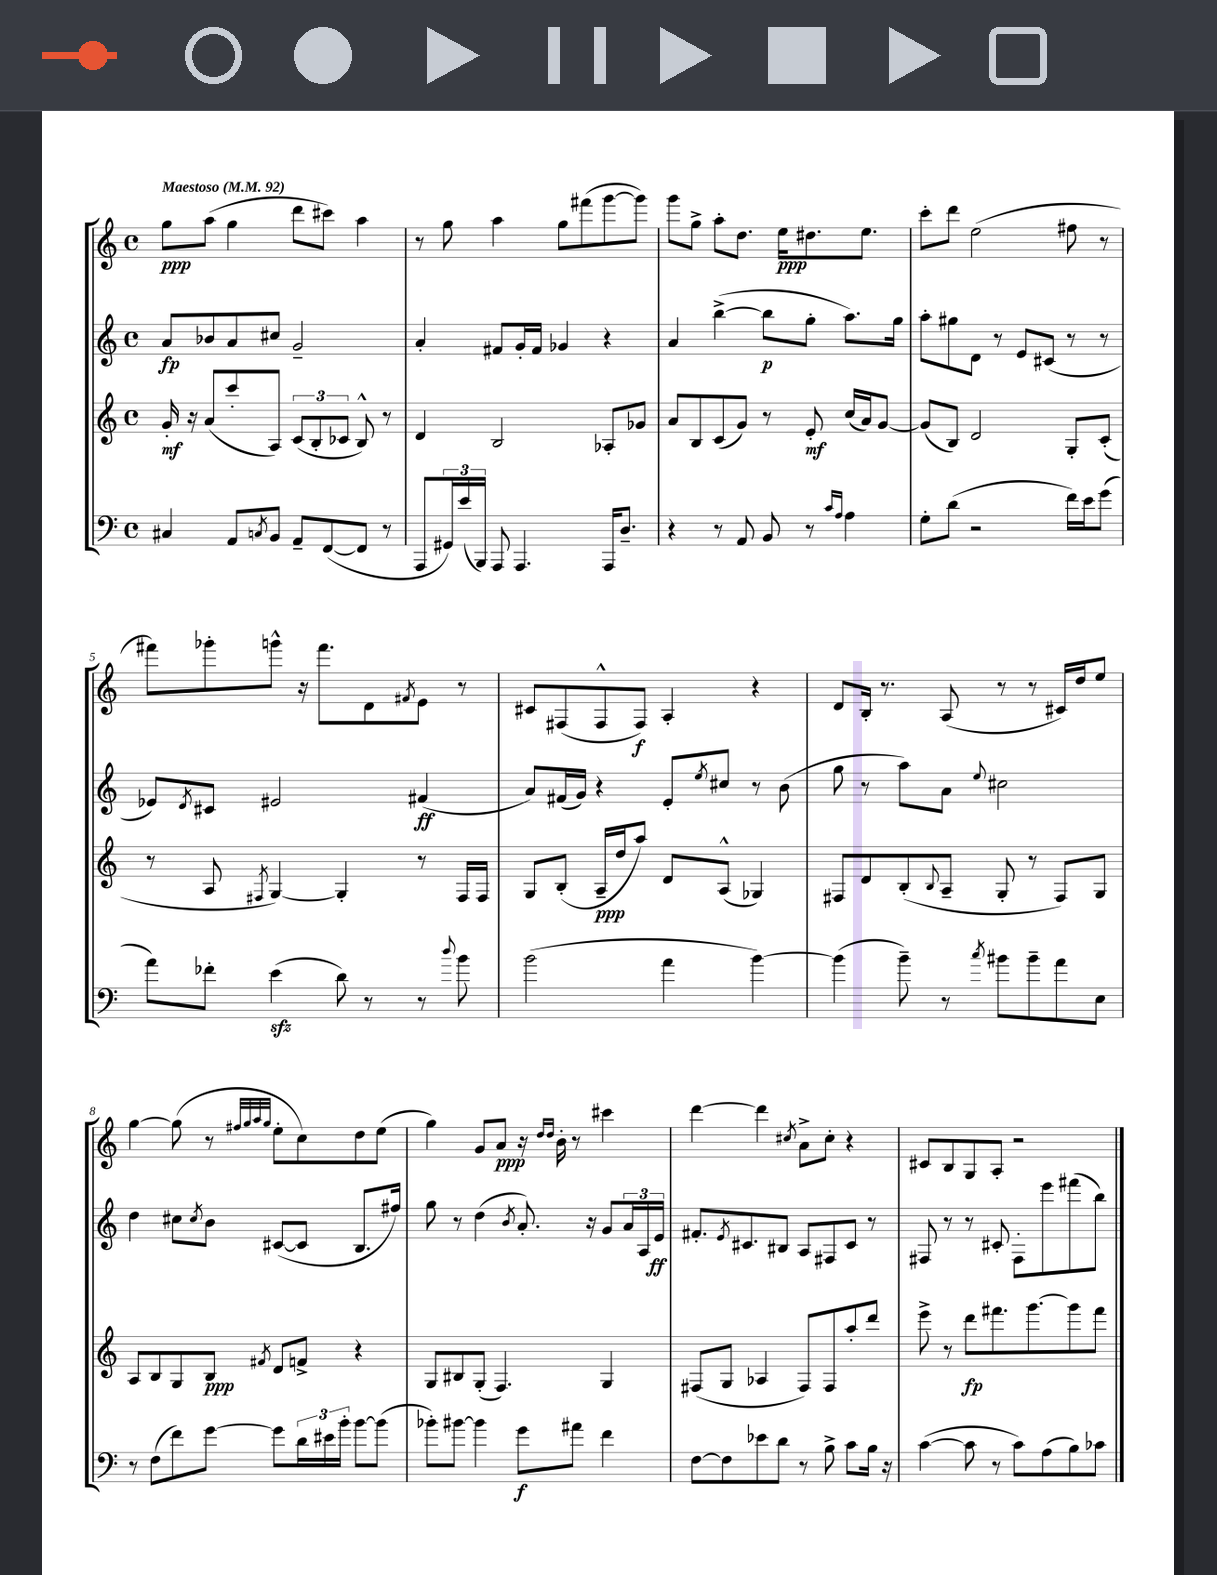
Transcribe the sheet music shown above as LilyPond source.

<<
\new StaffGroup <<
\new Staff = "s0" {
    \clef treble \key c \major \defaultTimeSignature \time 4/4 \tempo "Maestoso" 4 = 92
    g''8\ppp a''8( g''4 d'''8 cis'''8) a''4 |
    r8 g''8 a''4 g''8 fis'''8( g'''8~ g'''8) |
    g'''8 g''8-> a''8-. d''8. e''16\ppp dis''8. e''8. |
    c'''8-. d'''8 e''2( fis''8 r8 |
    fis'''8) ges'''8-. g'''8-^ r16 fis'''8. d'8 \acciaccatura { fis'8 } e'8 r8 |
    cis'8 fis8( fis8-^ fis8\f) a4-. r4 |
    d'8 b16-. r8. a8( r8 r8 cis'16) d''16 e''8 |
    g''4~ g''8( r8 \grace { fis''32 g''32 a''32 g''32 } e''8-. c''8) d''8 e''8( |
    g''4) g'8 a'8\ppp r16 \grace { d''16 d''16 } b'16-. r8 cis'''4 |
    d'''4~ d'''4 \acciaccatura { cis''8 } a'8-> cis''8-. r4 |
    cis'8 b8 g8 a8-. r2 \bar "|." |
}
\new Staff = "s1" {
    \clef treble \key c \major \defaultTimeSignature \time 4/4
    a'8\fp bes'8 a'8 cis''8 g'2-- |
    a'4-. fis'8 g'16-. fis'16 ges'4 r4 |
    a'4 b''4~->( b''8\p g''8-. a''8.) g''16 |
    a''8-. gis''8 d'8 r8 e'8 cis'8( r8 r8 |
    ees'8) \acciaccatura { d'8 } cis'8 eis'2 fis'4\ff( |
    a'8) fis'16( g'16) r4 e'8-. \acciaccatura { e''8 } cis''8 r8 b'8( |
    g''8 r8 a''8) a'8 \appoggiatura { e''8 } cis''2 |
    d''4 cis''8 \acciaccatura { cis''8 } b'8 cis'8~( cis'8 b8. fis''16) |
    g''8 r8 d''4( \acciaccatura { b'8 } a'8.-.) r16 g'8 \tuplet 3/2 { a'16 a16 e'16\ff } |
    fis'8.-. \acciaccatura { e'8 } cis'8. bis8 a8 fis8 cis'8 r8 |
    fis8 r8 r8 cis'8-. fis8-. e'''8 fis'''8( b''8) \bar "|." |
}
\new Staff = "s2" {
    \clef treble \key c \major \defaultTimeSignature \time 4/4
    g'16-.\mf r16 a'8( c'''8-. a8) \tuplet 3/2 { c'8( b8-. ces'8 } b8-^) r8 |
    d'4 b2 aes8-. ges'8 |
    a'8 b8 c'8( g'8) r8 e'8-.\mf c''16( a'16) g'8~ |
    g'8( b8) d'2 g8-. c'8-.( |
    r8 a8 \acciaccatura { fis8 } g4~) g4-. r8 fis16 fis16 |
    g8 b8-.( a16--\ppp d''16 a''8) d'8 a8-^( ges4) |
    fis8 d'8 b8-.( \appoggiatura { b8 } a8-- g8-. r8 fis8) g8 |
    a8 b8 g8 b8\ppp \acciaccatura { fis'8 } d'8 f'8-> r4 |
    g8 bis8 g8-.( f4.) g4 |
    fis8( g8 aes4 fis8) fis8 a''8-. d'''8 |
    e'''8-> r8 d'''8\fp fis'''8. g'''8.~ g'''8 fis'''8 \bar "|." |
}
\new Staff = "s3" {
    \clef bass \key c \major \defaultTimeSignature \time 4/4
    cis4 a,8 \acciaccatura { c8 } b,8 a,8-- f,8~( f,8 r8 |
    a,,8 \tuplet 3/2 { gis,16) e'16( b,,16) } a,,8 a,,4. a,,16 d8.-- |
    r4 r8 a,8 b,8 r8 \grace { c'16 a16 } a4 |
    g8-. d'8( r2 f'16) e'16 g'8( |
    a'8) fes'8-. e'4\sfz( d'8) r8 r8 \appoggiatura { d''8 } b'8 |
    b'2( a'4 b'4~) |
    b'4( b'8--) r8 \acciaccatura { c''8 } bis'8 bis'8-- a'8 e8 |
    r8 f8( f'8) g'8~ g'8 \tuplet 3/2 { d'16 eis'16 b'16-. } b'8~ b'8( |
    bes'8-.) bis'8~ bis'4 g'8\f ais'8 f'4 |
    f8~ f8 ees'8 d'8 r8 b8-> c'8 b16 r16 |
    c'4~( c'8 r8 c'8) a8( b8) ces'8 \bar "|." |
}
>>
>>
